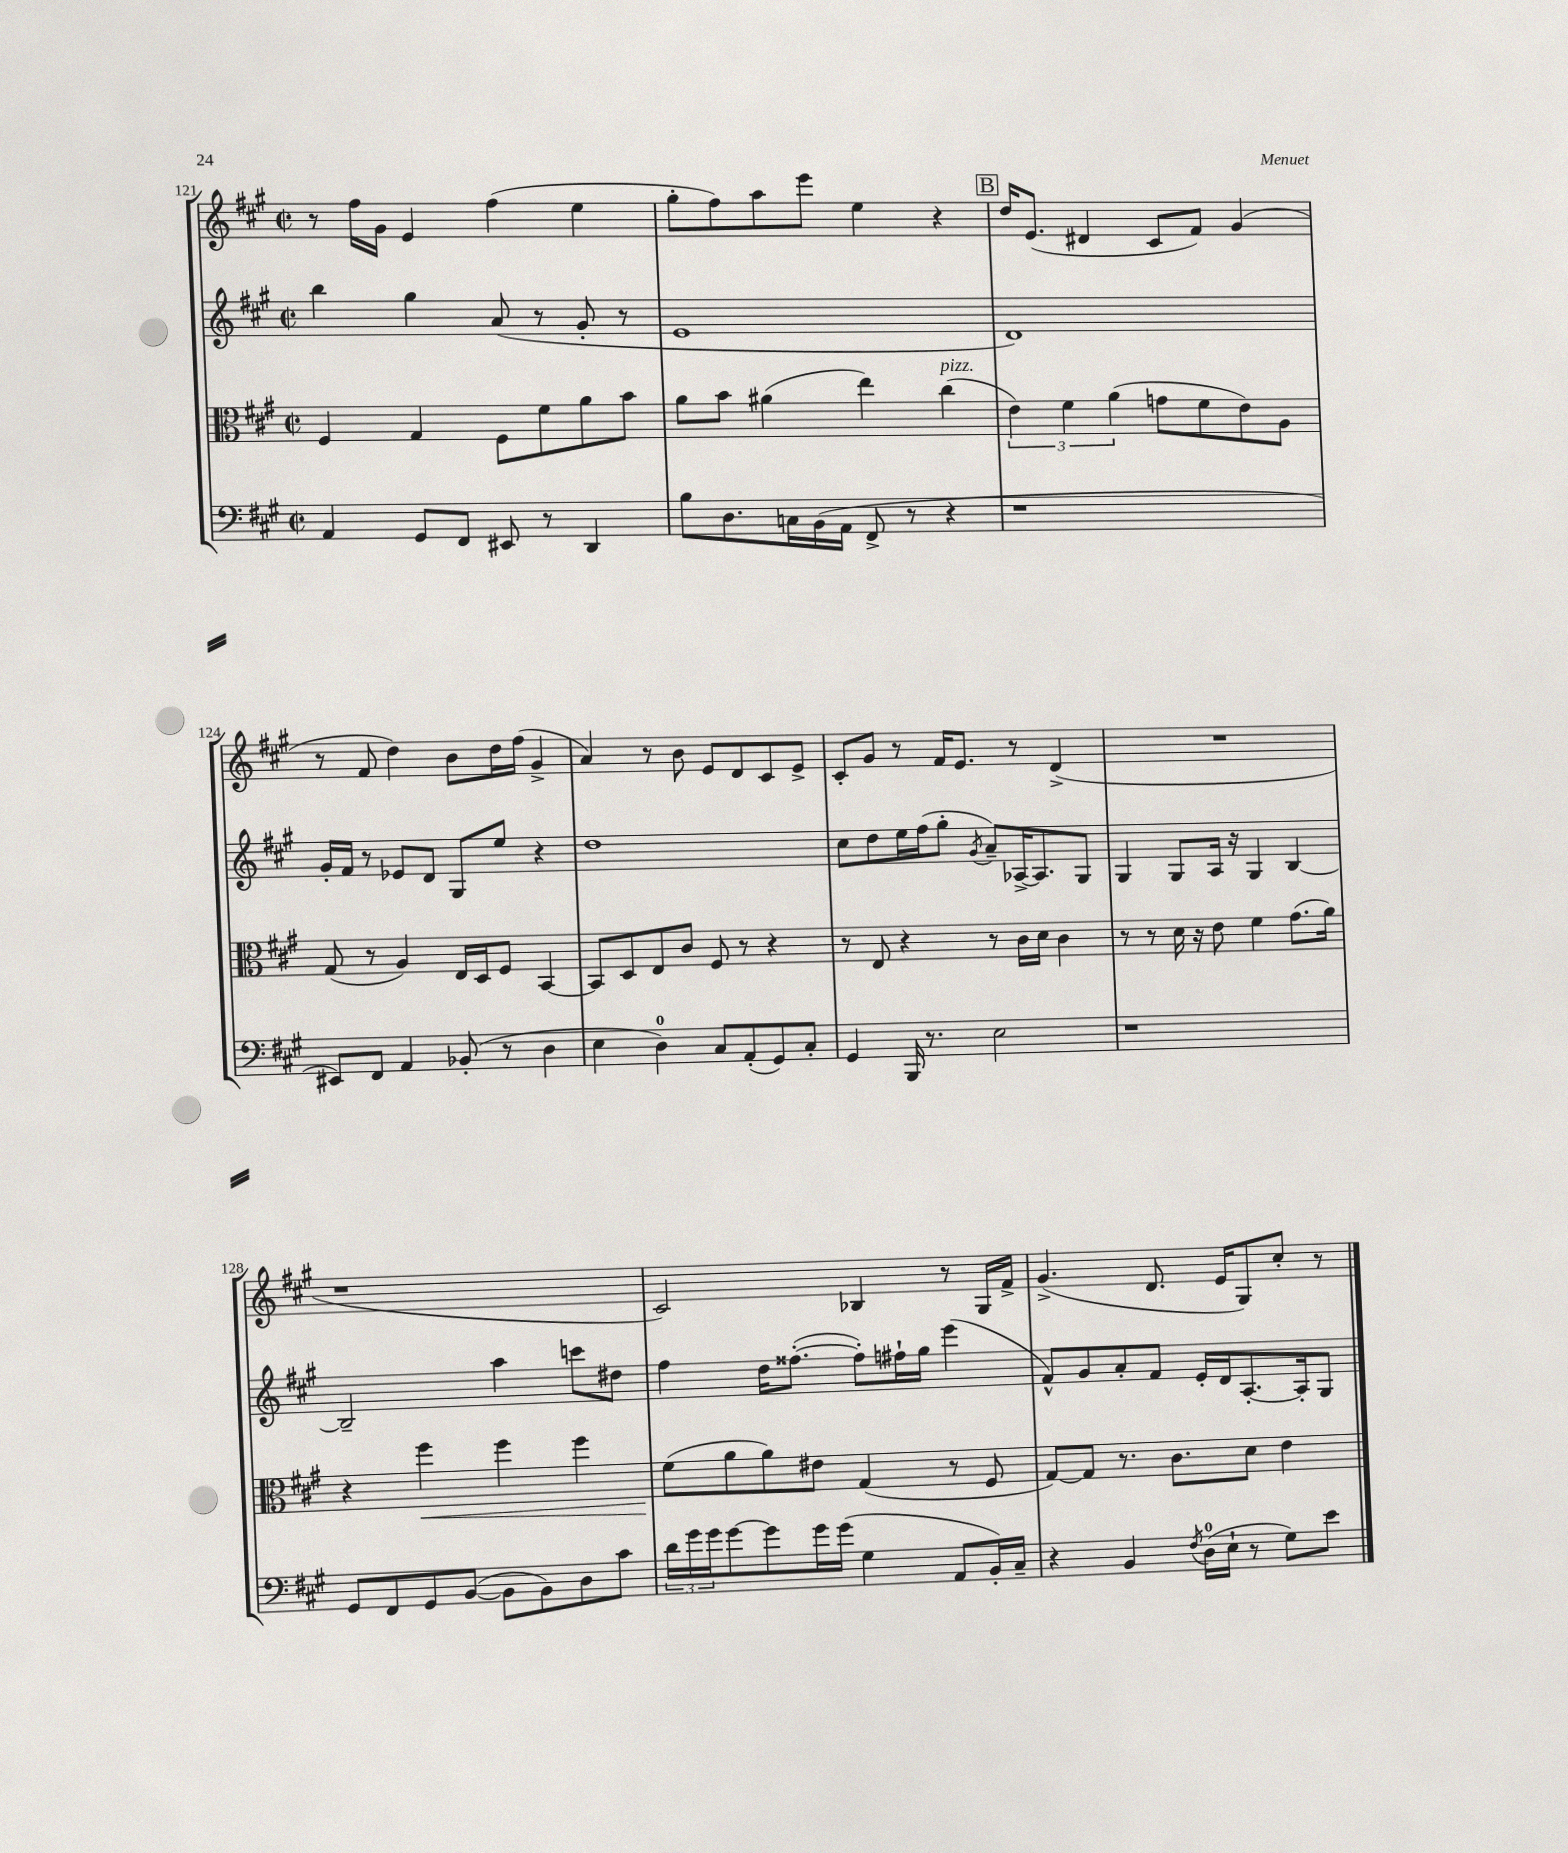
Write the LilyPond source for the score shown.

<<
\new StaffGroup <<
\new Staff = "s0" {
    \clef treble \key a \major \defaultTimeSignature \time 2/2
    r8 fis''16 gis'16 e'4 fis''4( e''4 |
    gis''8-. fis''8) a''8 e'''8 e''4 r4 |
    \mark \markup { \box "B" } d''16 e'8.( dis'4 cis'8 fis'8) gis'4( |
    r8 fis'8 d''4) b'8 d''16 fis''16( gis'4-> |
    a'4) r8 b'8 e'8 d'8 cis'8 e'8-> |
    cis'8-. gis'8 r8 fis'16 e'8. r8 d'4->( |
    R1 |
    r1 |
    cis'2) bes4 r8 gis16 fis'16-> |
    gis'4.->( d'8. e'16 gis8) cis''8-. r8 \bar "|." |
}
\new Staff = "s1" {
    \clef treble \key a \major \defaultTimeSignature \time 2/2
    b''4 gis''4 a'8( r8 gis'8-. r8 |
    e'1 |
    \mark \markup { \box "B" } d'1) |
    gis'16-. fis'16 r8 ees'8 d'8 gis8 e''8 r4 |
    d''1 |
    cis''8 d''8 e''16 fis''16( gis''8-. \acciaccatura { gis'8 } a'8--) aes16~-> aes8. gis8 |
    gis4 gis8 a16 r16 gis4 b4~ |
    b2-- a''4 c'''8 dis''8 |
    fis''4 d''16 fisis''8.~-.( fisis''8-.) fis''16-! gis''16 e'''4( |
    fis'8-^) gis'8 a'8-. fis'8 e'16-. d'16 a8.~-. a16-. gis8 \bar "|." |
}
\new Staff = "s2" {
    \clef alto \key a \major \defaultTimeSignature \time 2/2
    fis4 gis4 fis8 fis'8 a'8 b'8 |
    a'8 b'8 ais'4( e''4) cis''4^\markup { \italic "pizz." }( |
    \mark \markup { \box "B" } \tuplet 3/2 { e'4) fis'4 a'4( } g'8 fis'8 e'8) a8 |
    gis8( r8 a4) e16 d16 fis8 b,4~ |
    b,8 d8 e8 cis'8 fis8 r8 r4 |
    r8 e8 r4 r8 cis'16 d'16 cis'4 |
    r8 r8 d'16 r16 e'8 fis'4 gis'8.( a'16) |
    r4 fis''4\< fis''4 fis''4 |
    fis'8\!( a'8 a'8) eis'8 gis4( r8 fis8 |
    gis8~) gis8 r8. cis'8. d'8 e'4 \bar "|." |
}
\new Staff = "s3" {
    \clef bass \key a \major \defaultTimeSignature \time 2/2
    a,4 gis,8 fis,8 eis,8 r8 d,4 |
    b8 d8. c16 b,16( a,16 fis,8-> r8 r4 |
    \mark \markup { \box "B" } r1 |
    eis,8) fis,8 a,4 bes,8-.( r8 d4 |
    e4 d4-0) cis8 a,8-.( gis,8) cis8-. |
    gis,4 b,,16 r8. e2 |
    r1 |
    gis,8 fis,8 gis,8 b,8~( b,8 b,8) d8 cis'8 |
    \tuplet 3/2 { d'16 gis'16 gis'16 } gis'8~ gis'8 gis'16 gis'16( gis4 a,8 b,16-.) cis16-- |
    r4 b,4 \acciaccatura { fis8 } d16-0( e16-! r8 gis8) e'8 \bar "|." |
}
>>
>>
\layout { \context { \Score currentBarNumber = #121 } }
